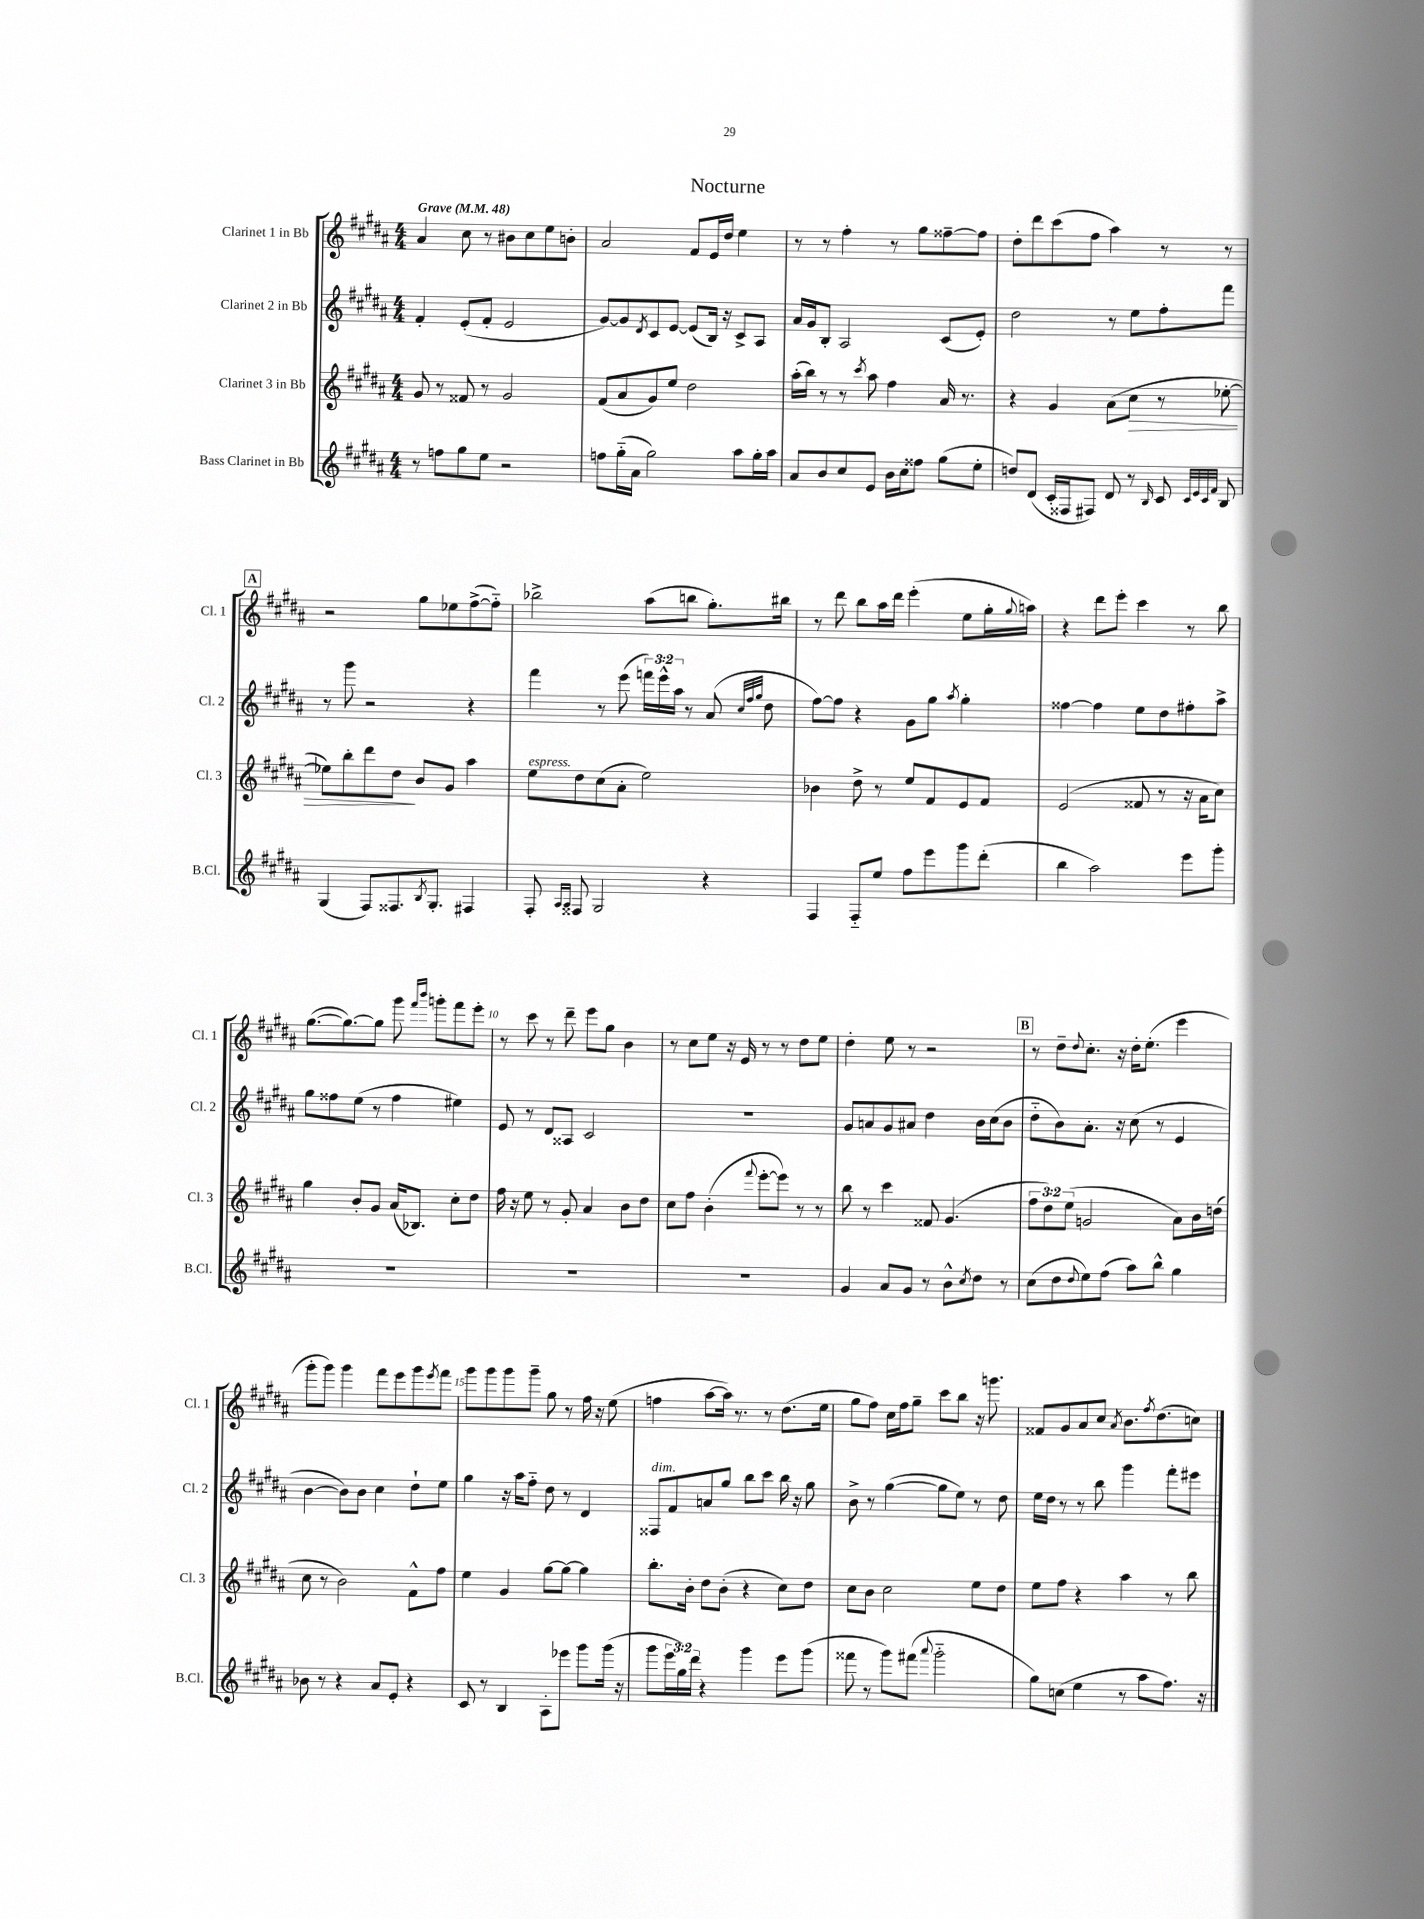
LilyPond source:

\header { title = "Nocturne" }
<<
\new StaffGroup <<
\new Staff = "s0" \with { instrumentName = "Clarinet 1 in Bb" shortInstrumentName = "Cl. 1" } {
    \clef treble \key b \major \numericTimeSignature \time 4/4 \tempo "Grave" 4 = 48
    ais'4 cis''8 r8 bis'8 cis''8 e''8 b'8-. |
    ais'2 fis'8 e'16 dis''16 e''4 |
    r8 r8 fis''4-. r8 gis''8 fisis''8~-- fisis''8 |
    dis''8-. dis'''8 cis'''8( fis''8 ais''4) r8 r8 |
    \mark \markup { \box "A" } r2 gis''8 ees''8 fis''8~->( fis''8-_) |
    bes''2-> ais''8( b''8 gis''8.-.) bis''16 |
    r8 dis'''8 b''8 ais''16 dis'''16 e'''4-.( e''8 gis''16-. \appoggiatura { gis''8 } a''16) |
    r4 dis'''8 e'''8-. cis'''4 r8 b''8 |
    gis''8.~( gis''8.~) gis''8 gis'''8 \grace { fis'''16 b'''16 } g'''8-. fis'''8 e'''8-. |
    r8 cis'''8 r8 dis'''8-- e'''8 gis''8 b'4 |
    r8 cis''8 e''8 r16 e'16 r8 r8 dis''8 e''8 |
    dis''4-. e''8 r8 r2 |
    \mark \markup { \box "B" } r8 dis''8-- \appoggiatura { dis''8 } cis''8.-. r16 dis''16-. e''8.-.( e'''4 |
    gis'''8-. gis'''8) gis'''4 fis'''8 e'''8 gis'''8 \acciaccatura { e'''8 } fis'''8 |
    gis'''8 gis'''8 gis'''8 gis'''8-- gis''8 r8 fis''16 r16 e''8( |
    f''4 ais''8~ ais''16) r8. r8 dis''8.( e''16 |
    gis''8 fis''8) cis''16 fis''16 gis''8-- cis'''8 b''8 r16 g'''8. |
    fisis'8 gis'8 ais'8 cis''8 \acciaccatura { ais'8 } b'8. \acciaccatura { fis''8 } dis''8.( c''8) \bar "|." |
}
\new Staff = "s1" \with { instrumentName = "Clarinet 2 in Bb" shortInstrumentName = "Cl. 2" } {
    \clef treble \key b \major \numericTimeSignature \time 4/4 \override Staff.TupletNumber.text = #tuplet-number::calc-fraction-text
    fis'4-. e'8-.( fis'8-. e'2 |
    gis'8~) gis'8 \acciaccatura { dis'8 } cis'8 e'8~ e'8( b16) r16 cis'8-> ais8 |
    ais'16 gis'16 b8-. ais2 cis'8( e'8-.) |
    dis''2 r8 e''8 fis''8-. fis'''8 |
    \mark \markup { \box "A" } r8 gis'''8 r2 r4 |
    fis'''4 r8 e'''8( \tuplet 3/2 { f'''16) e'''16-^ ais''16 } r8 ais'8( \grace { cis''32 fis''32 gis''32 } dis''8 |
    fis''8~) fis''8 r4 gis'8 gis''8 \acciaccatura { ais''8 } gis''4-. |
    fisis''4~ fisis''4 e''8 dis''8 fis''8-. ais''8-> |
    gis''8 fisis''8 e''8( r8 fisis''4 eis''4) |
    e'8 r8 dis'8 aisis8 cis'2 |
    R1 |
    gis'8 a'8 gis'8 ais'8 dis''4 b'16 cis''16( b'8 |
    \mark \markup { \box "B" } dis''8-_ b'8) ais'8.-. r16 cis''8( r8 e'4 |
    b'4~ b'8) b'8 cis''4 dis''8-! e''8 |
    gis''4 r16 ais''16 fis''8-_ dis''8 r8 dis'4 |
    fisis8^\markup { \italic "dim." } fis'8 a'8 gis''8 b''8 cis'''8 b''16 r16 gis''8 |
    b'8-> r8 gis''4~( gis''8 e''8) r8 dis''8 |
    e''16 dis''16 r8 r8 b''8 gis'''4 fis'''8-. eis'''8 \bar "|." |
}
\new Staff = "s2" \with { instrumentName = "Clarinet 3 in Bb" shortInstrumentName = "Cl. 3" } {
    \clef treble \key b \major \numericTimeSignature \time 4/4 \override Staff.TupletNumber.text = #tuplet-number::calc-fraction-text
    gis'8 r8 fisis'8 r8 gis'2 |
    fis'8( ais'8 gis'8) e''8 dis''2 |
    ais''16-.( b''16) r8 r8 \acciaccatura { cis'''8 } ais''8 fis''4 ais'16 r8. |
    r4 gis'4 ais'8( cis''8\> r8 ees''8~-. |
    \mark \markup { \box "A" } ees''8) b''8-. dis'''8 dis''8\! b'8 gis'8 ais''4 |
    e''8^\markup { \italic "espress." } dis''8 cis''8( ais'8-. e''2) |
    bes'4 dis''8-> r8 e''8 fis'8 e'8 fis'8 |
    e'2( fisis'8 r8 r16 ais'16 cis''8) |
    gis''4 b'8-. gis'8 ais'16( bes8.) cis''8-. dis''8 |
    fis''16 r16 e''8 r8 gis'8-. ais'4 b'8 dis''8 |
    cis''8 fis''8 b'4-.( \appoggiatura { fis'''8 } e'''8~-. e'''8) r8 r8 |
    b''8 r8 cis'''4 fisis'8 gis'4.( |
    \mark \markup { \box "B" } \tuplet 3/2 { fis''8 dis''8) e''8( } g'2 ais'8) b'16 d''16( |
    cis''8 r8 b'2) fis'8-^ fis''8 |
    e''4 gis'4 gis''8~ gis''8~ gis''4 |
    b''8.-. b'16-. dis''8 b'8-.( r4 cis''8) dis''8 |
    cis''8 b'8 cis''2 e''8 dis''8 |
    e''8 fis''8 r4 ais''4 r8 b''8 \bar "|." |
}
\new Staff = "s3" \with { instrumentName = "Bass Clarinet in Bb" shortInstrumentName = "B.Cl." } {
    \clef treble \key b \major \numericTimeSignature \time 4/4 \override Staff.TupletNumber.text = #tuplet-number::calc-fraction-text
    r8 f''8 gis''8 e''8 r2 |
    f''8 gis''16-_( ais'16 gis''2) ais''8 gis''16-. ais''16 |
    ais'8 b'8 cis''8 e'8 b'16 cis''16 fisis''8 gis''8( e''8-. |
    d''8) dis'8( cis'16-. fisis16 fis8) dis'8 r8 \grace { b16 } cis'8 \grace { cis'32 e'32 cis'32 fis'32 } b8 |
    \mark \markup { \box "A" } gis4( fis8) fisis8. \acciaccatura { b8 } gis8.-. fis4 |
    fis8-. \grace { ais16 ais16 } fisis8 gis2 r4 |
    fis4 fis8-_ e''8 fis''8 e'''8 gis'''8 dis'''8-.( |
    b''4 ais''2) e'''8 gis'''8-. |
    R1 |
    R1 |
    R1 |
    gis'4 ais'8 gis'8 r8 b'8-^ \acciaccatura { cis''8 } dis''8 r8 |
    \mark \markup { \box "B" } cis''8( dis''8 \appoggiatura { dis''8 } e''8) fis''8( ais''8) b''8-^ gis''4 |
    bes'8 r8 r4 ais'8 e'8-. r4 |
    cis'8 r8 b4 ais8-. ees'''8 gis'''8 gis'''16( r16 |
    gis'''8 \tuplet 3/2 { e'''16 gis''16) dis'''16 } r4 gis'''4 e'''8 gis'''8( |
    fisis'''8 r8 gis'''8) fis'''8( \appoggiatura { ais'''8 } gis'''2-_ |
    gis''8) c''8( e''4 r8 ais''8 fis''8.) r16 \bar "|." |
}
>>
>>
\layout { \context { \Score \override BarNumber.break-visibility = ##(#f #t #t) barNumberVisibility = #(every-nth-bar-number-visible 5) } }
